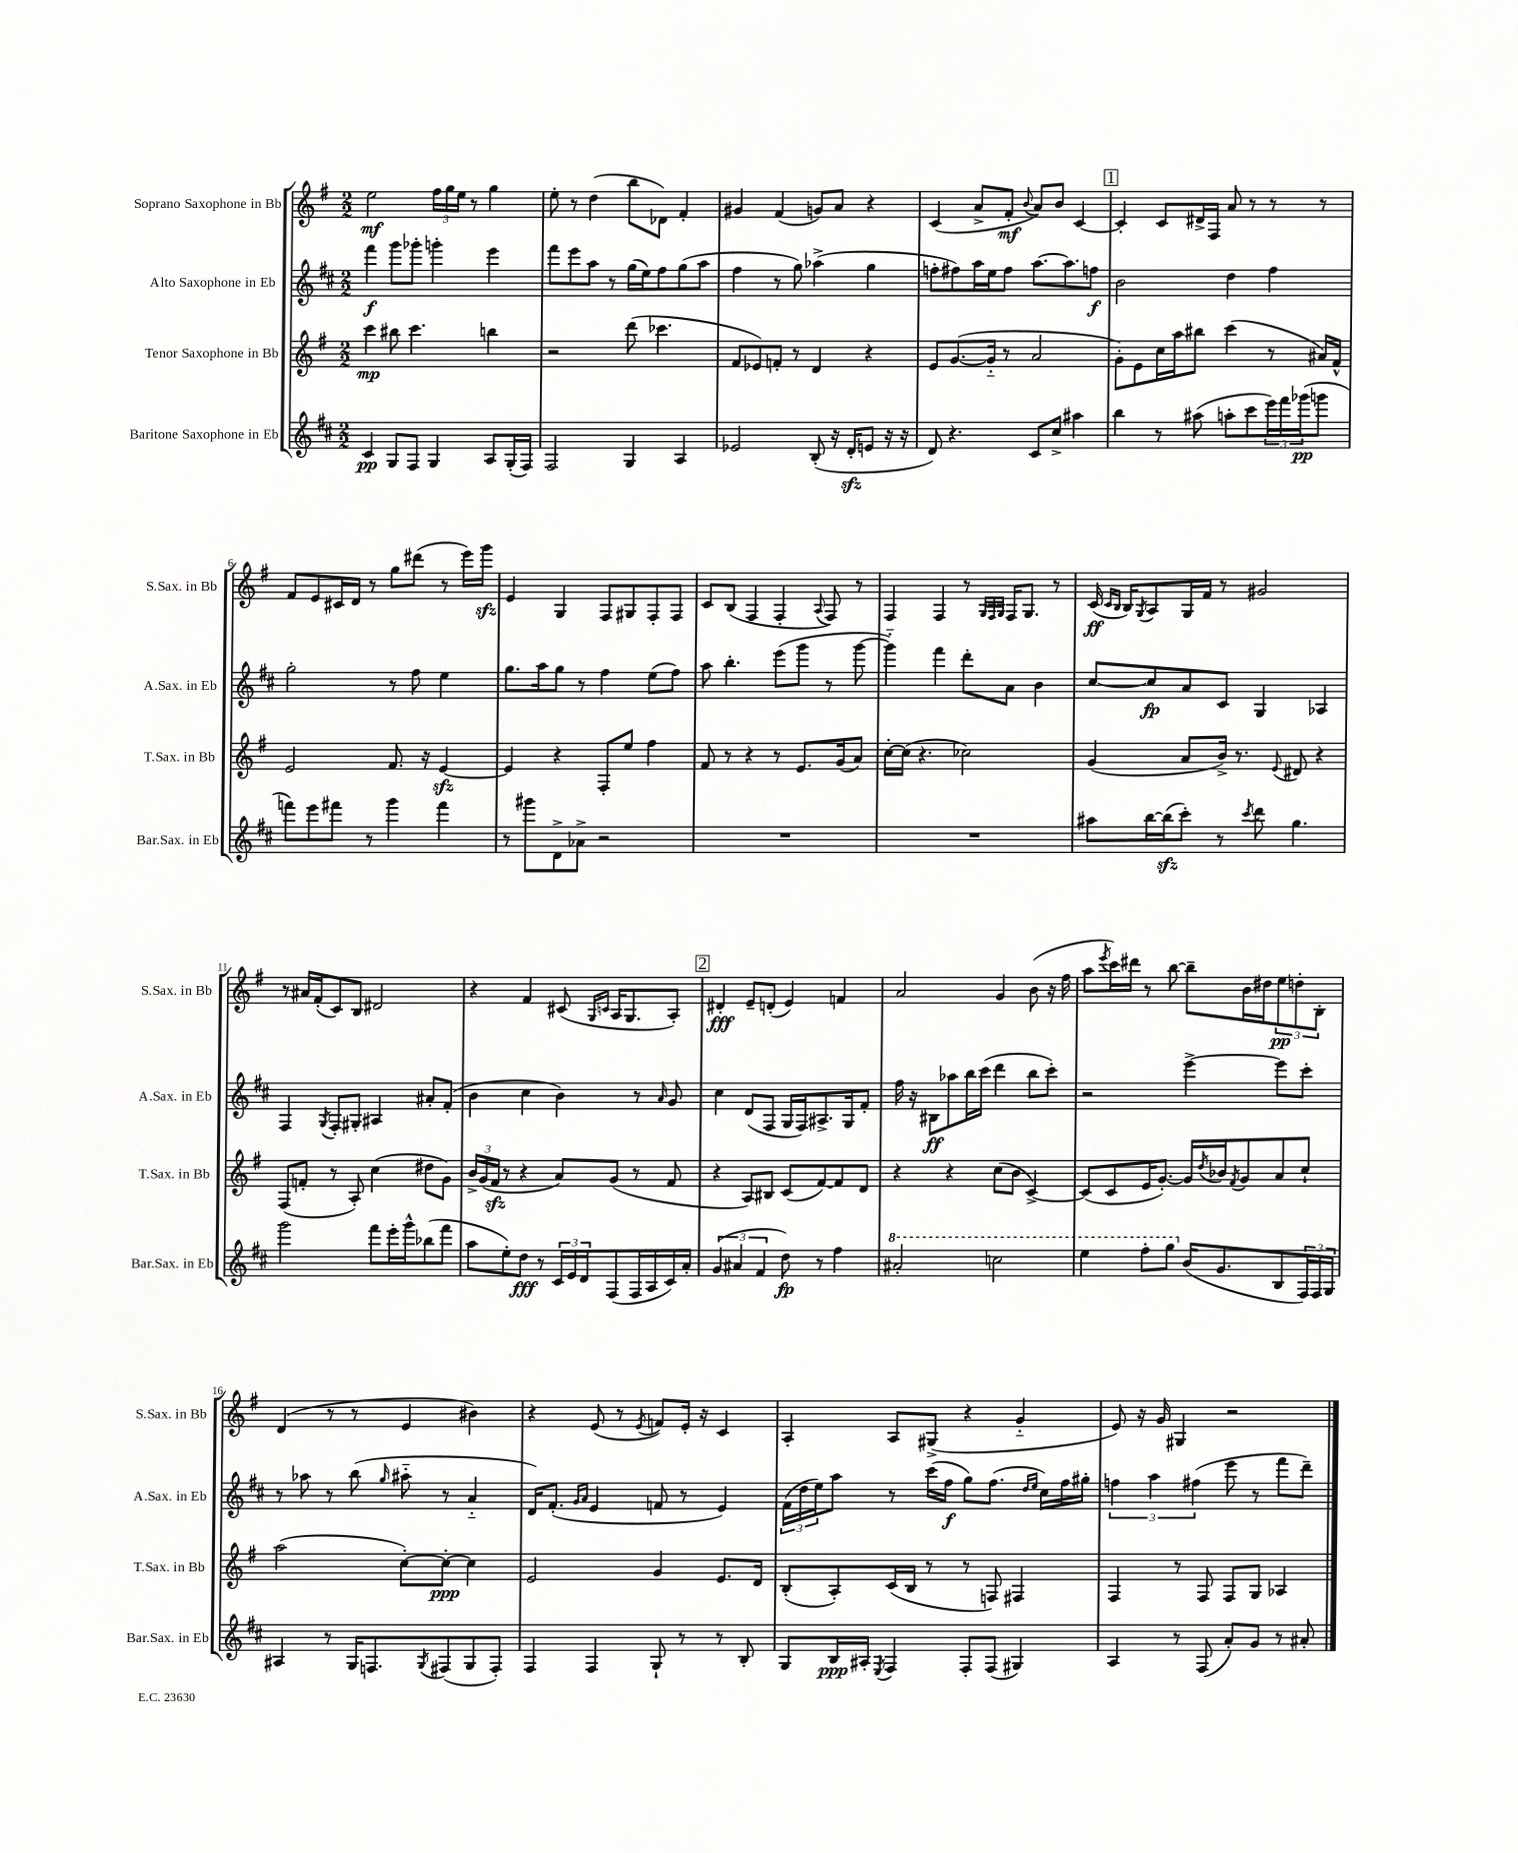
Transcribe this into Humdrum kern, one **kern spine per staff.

**kern	**dynam	**kern	**dynam	**kern	**dynam	**kern	**dynam
*part4	*part4	*part3	*part3	*part2	*part2	*part1	*part1
*staff4	*staff4	*staff3	*staff3	*staff2	*staff2	*staff1	*staff1
*I"Baritone Saxophone in Eb	*	*I"Tenor Saxophone in Bb	*	*I"Alto Saxophone in Eb	*	*I"Soprano Saxophone in Bb	*
*I'Bar.Sax. in Eb	*	*I'T.Sax. in Bb	*	*I'A.Sax. in Eb	*	*I'S.Sax. in Bb	*
*clefG2	*	*clefG2	*	*clefG2	*	*clefG2	*
*k[f#c#]	*	*k[f#]	*	*k[f#c#]	*	*k[f#]	*
*M2/2	*	*M2/2	*	*M2/2	*	*M2/2	*
=1	=1	=1	=1	=1	=1	=1	=1
4c#/	pp	4ccc\	mp	4fff#\	f	2ee\	mf
8G/L	.	8bb#X\	.	8ggg\L	.	.	.
8F#/J	.	4.ccc\	.	8ggg-X'\J	.	.	.
4G/	.	.	.	4gggn'\	.	24ff#\LL	.
.	.	.	.	.	.	24gg\	.
.	.	.	.	.	.	24ee\JJ	.
.	.	.	.	.	.	8r	.
8A/L	.	4bbn\	.	4eee\	.	4gg\	.
(16G'/L	.	.	.	.	.	.	.
16F#/JJ)	.	.	.	.	.	.	.
=2	=2	=2	=2	=2	=2	=2	=2
2F#/	.	2r	.	8fff#\L	.	8ee'\	.
.	.	.	.	8eee\	.	8r	.
.	.	.	.	8aa\J	.	(4dd\	.
.	.	.	.	8r	.	.	.
4G/	.	(8ddd\	.	(16gg\LL	.	8bb\L	.
.	.	.	.	16ee\J)	.	.	.
.	.	4.ccc-X\	.	8ff#\	.	8d-X\J)	.
4A/	.	.	.	(8gg\	.	4f#'/	.
.	.	.	.	8aa\J	.	.	.
=3	=3	=3	=3	=3	=3	=3	=3
2e-X/	.	8f#/L	.	4ff#\	.	4g#X/	.
.	.	8e-X/)	.	.	.	.	.
.	.	8fn'/J	.	8r	.	(4f#/	.
.	.	8r	.	8gg\)	.	.	.
(8B'/	.	4d/	.	(4aa-X^\	.	8gn/L)	.
16r	.	.	.	.	.	8a/J	.
16dzz'/KL	.	.	.	.	.	.	.
8en/J	.	4r	.	4gg\	.	4r	.
16r	.	.	.	.	.	.	.
16r	.	.	.	.	.	.	.
=4	=4	=4	=4	=4	=4	=4	=4
8d/)	.	8e/L	.	8ffn'\L	.	(4c/	.
4.r	.	([8.g/	.	8ff#X\)	.	.	.
.	.	.	.	16aa\L	.	8a^/L	.
.	.	16g/Jk]	.	16ee\J	.	.	.
.	.	8r	.	8ff#\J	.	8f#'/J	mf
.	.	.	.	.	.	8qqb/	.
8c#/L	.	2a/	.	[8.aa\L	.	8a/L)	.
8cc#^/J	.	.	.	.	.	8b/J	.
.	.	.	.	8.aa\]	.	.	.
4aa#X\	.	.	.	.	.	[4c/	.
.	.	.	.	8ffn\J	f	.	.
!!LO:REH:place=s1:t=1
=5	=5	=5	=5	=5	=5	=5	=5
4bb\	.	8g'\L)	.	2b\	.	4c'/]	.
.	.	8e\	.	.	.	.	.
8r	.	16cc\L	.	.	.	8c/L	.
.	.	16aa\J	.	.	.	.	.
(8aa#X\	.	8bb#X\J	.	.	.	16d#X^/L	.
.	.	.	.	.	.	16F#/JJ	.
8aan'\L	.	(4ccc\	.	4dd\	.	8a/	.
8ccc#\	.	.	.	.	.	8r	.
24eee\L)	.	8r	.	4ff#\	.	8r	.
24fff#\	.	.	.	.	.	.	.
(24ggg-X\J	pp	.	.	.	.	.	.
8gggn\J	.	16a#X/LL)	.	.	.	8r	.
.	.	16f#^^/JJ	.	.	.	.	.
!!LO:LB:g=z
=6	=6	=6	=6	=6	=6	=6	=6
8fffn\L)	.	2e/	.	2gg'\	.	8f#/L	.
8eee\	.	.	.	.	.	8e/	.
8fff#X\J	.	.	.	.	.	16c#X/L	.
.	.	.	.	.	.	16d/JJ	.
8r	.	.	.	.	.	8r	.
4ggg\	.	8.f#/	.	8r	.	8gg\L	.
.	.	.	.	8ff#\	.	(8ddd#X\J	.
.	.	16r	.	.	.	.	.
4fff#\	.	[4ezz/	.	4ee\	.	8r	.
.	.	.	.	.	.	16eee\LL)	.
.	.	.	.	.	.	16gggzz\JJ	.
=7	=7	=7	=7	=7	=7	=7	=7
8r	.	4e/]	.	8.gg\L	.	4e/	.
8ggg#X\L	.	.	.	.	.	.	.
.	.	.	.	16aa\k	.	.	.
8d^\	.	4r	.	8gg\J	.	4G/	.
8a-X^\J	.	.	.	8r	.	.	.
2r	.	8F#'/L	.	4ff#\	.	8F#/L	.
.	.	8ee/J	.	.	.	8G#X/	.
.	.	4ff#\	.	(8ee\L	.	8F#'/	.
.	.	.	.	8ff#\J)	.	8F#/J	.
=8	=8	=8	=8	=8	=8	=8	=8
1r	.	8f#/	.	8aa\	.	8c/L	.
.	.	8r	.	4.bb'\	.	(8B/J	.
.	.	4r	.	.	.	4F#/	.
.	.	8r	.	(8eee\L	.	4F#'/	.
.	.	8.e/L	.	8ggg\J	.	.	.
.	.	.	.	.	.	8qqA/	.
.	.	.	.	8r	.	8F#/)	.
.	.	(16g/k	.	.	.	.	.
.	.	8a/J)	.	[8ggg\	.	8r	.
=9	=9	=9	=9	=9	=9	=9	=9
1r	.	[16cc'\LL	.	4ggg\])	.	4F#/	.
.	.	(16cc\JJ]	.	.	.	.	.
.	.	4.r	.	.	.	.	.
.	.	.	.	4fff#\	.	4F#/	.
.	.	2cc-X\)	.	8ddd'\L	.	8r	.
.	.	.	.	.	.	32qqG/LLL	.
.	.	.	.	.	.	32qqF#/	.
.	.	.	.	.	.	32qqG/JJJ	.
.	.	.	.	8a\J	.	16F#/KL	.
.	.	.	.	.	.	8.G/J	.
.	.	.	.	4b\	.	.	.
.	.	.	.	.	.	8r	.
=10	=10	=10	=10	=10	=10	=10	=10
8aa#X\L	.	(4g/	.	[8cc#/L	.	(16c/	ff
.	.	.	.	.	.	16qqc/LL	.
.	.	.	.	.	.	16qqB/JJ	.
.	.	.	.	.	.	16B/KL)	.
.	.	.	.	.	.	8qG/	.
[16bb\L	.	.	.	8cc#/]	fp	8A/	.
(16bbzz\J]	.	.	.	.	.	.	.
8ccc#'\J)	.	8a/L	.	8a/	.	16G/L	.
.	.	.	.	.	.	16f#/JJ	.
8r	.	16b^/Jk)	.	8c#/J	.	8r	.
.	.	8.r	.	.	.	.	.
8qccc#/	.	.	.	.	.	.	.
8ddd\	.	.	.	4G/	.	2g#X/	.
.	.	8qqe/	.	.	.	.	.
4.gg\	.	8d#X/	.	.	.	.	.
.	.	4r	.	4A-X/	.	.	.
!!LO:LB:g=z
=11	=11	=11	=11	=11	=11	=11	=11
2ggg\	.	(8F#/L	.	4F#/	.	8r	.
.	.	8fn'/J	.	.	.	16a#X/LL	.
.	.	.	.	.	.	(16f#'/J	.
.	.	.	.	8qG/	.	.	.
.	.	8r	.	8F#'/L	.	8c/)	.
.	.	8A'/)	.	8G#X'/J	.	8B/J	.
8fff#\L	.	(4cc\	.	4A#X/	.	2d#X/	.
16eee'\L	.	.	.	.	.	.	.
16ggg^^\J	.	.	.	.	.	.	.
(8bb-X\	.	8dd#X\L	.	8a#X'/L	.	.	.
8fff#\J	.	8g\J)	.	(8f#'/J	.	.	.
=12	=12	=12	=12	=12	=12	=12	=12
8aa\L	.	24b^/LL	.	4b\	.	4r	.
.	.	(24g/	.	.	.	.	.
.	.	24f#zz/JJ	.	.	.	.	.
8ee'\)	.	8r	.	.	.	.	.
8dd\J	fff	4r	.	4cc#\	.	4f#/	.
8r	.	.	.	.	.	.	.
24c#/LL	.	8a/L)	.	4b\)	.	(8c#X/	.
24e/	.	.	.	.	.	.	.
24d/J	.	.	.	.	.	.	.
.	.	.	.	.	.	16qqG/LL	.
.	.	.	.	.	.	16qqcn/JJ	.
(8F#/	.	(8g/J	.	.	.	16A/KL	.
.	.	.	.	.	.	8.G/	.
16F#/L	.	8r	.	8r	.	.	.
16A/	.	.	.	.	.	.	.
.	.	.	.	16qqa/	.	.	.
16c#/)	.	8f#/	.	8g/	.	8A'/J)	.
16a'/JJ	.	.	.	.	.	.	.
!!LO:REH:place=s1:t=2
=13	=13	=13	=13	=13	=13	=13	=13
(6g/	.	4r	.	4cc#\	.	4d#X'/	fff
6a#X/	.	.	.	.	.	.	.
.	.	8A/L)	.	(8d/L	.	8e~/L	.
6f#/	.	.	.	.	.	.	.
.	.	8B#X/J	.	8F#/J	.	(8dn'/J	.
8dd\)	fp	(8c/L	.	16G/LL	.	4e/)	.
.	.	.	.	16F#/J)	.	.	.
8r	.	[8f#/)	.	8.A#X^/	.	.	.
4ff#\	.	8f#/]	.	.	.	4fn/	.
.	.	.	.	16G/k	.	.	.
.	.	8d/J	.	8f#'/J	.	.	.
=14	=14	=14	=14	=14	=14	=14	=14
*8va	*	*	*	*	*	*	*
2aa#X'/	.	4r	.	16ff#\	.	2a/	.
.	.	.	.	16r	.	.	.
.	.	.	.	8B#X\L	ff	.	.
.	.	4r	.	8aa-X\	.	.	.
.	.	.	.	16bb\L	.	.	.
.	.	.	.	(16ccc#\JJ	.	.	.
2cccn\	.	(8cc\L	.	4ddd\	.	4g/	.
.	.	8b\J	.	.	.	.	.
.	.	[4c^/)	.	8bb\L	.	(8b\	.
.	.	.	.	8ccc#'\J)	.	16r	.
.	.	.	.	.	.	16ff#\	.
=15	=15	=15	=15	=15	=15	=15	=15
4eee\	.	(8c/L]	.	2r	.	8aa\L	.
.	.	.	.	.	.	8qeee/	.
.	.	8c/	.	.	.	16ccc\L)	.
.	.	.	.	.	.	16ddd#X\JJ	.
8fff#'\L	.	16e/K	.	.	.	8r	.
.	.	[8.g'/J)	.	.	.	.	.
8ggg\J	.	.	.	.	.	[8bb\	.
*X8va	*	*	*	*	*	*	*
(16b/KL	.	16g/LL]	.	[4eee^\	.	8bb~\L]	.
.	.	8qdd/	.	.	.	.	.
8.g/	.	16b-X/J	.	.	.	.	.
.	.	8qf#/	.	.	.	.	.
.	.	8g/	.	.	.	16b\L	.
.	.	.	.	.	.	16dd#X\J	.
8B/	.	8a/	.	8eee\L]	.	12ee\	pp
.	.	.	.	.	.	12ddn'\	.
24F#/L)	.	8cc`/J	.	8ccc#'\J	.	.	.
24F#/	.	.	.	.	.	12B'\J	.
24G/JJ	.	.	.	.	.	.	.
!!LO:LB:g=z
=16	=16	=16	=16	=16	=16	=16	=16
4A#X/	.	(2aa\	.	8r	.	(4d/	.
.	.	.	.	8aa-X\	.	.	.
8r	.	.	.	8r	.	8r	.
16G/KL	.	.	.	(8bb\	.	8r	.
8.Fn/	.	.	.	.	.	.	.
.	.	.	.	16qqgg/	.	.	.
.	.	[8cc'\L)	.	8aa#X\	.	4e/	.
8qG/	.	.	.	.	.	.	.
(8F#X/	.	8cc'\J_	ppp	8r	.	.	.
8G/	.	4cc\]	.	4a/	.	4b#X\)	.
8F#'/J)	.	.	.	.	.	.	.
=17	=17	=17	=17	=17	=17	=17	=17
4F#/	.	2e/	.	16d/KL)	.	4r	.
.	.	.	.	(8.f#'/J	.	.	.
.	.	.	.	16qqg/LL	.	.	.
.	.	.	.	16qqa/JJ	.	.	.
4F#/	.	.	.	4e/	.	(8e/	.
.	.	.	.	.	.	8r	.
.	.	.	.	.	.	8qe/	.
8G`/	.	4g/	.	8fn/	.	8fn/L)	.
8r	.	.	.	8r	.	16e'/Jk	.
.	.	.	.	.	.	16r	.
8r	.	8.e/L	.	4e/)	.	4c/	.
8B'/	.	.	.	.	.	.	.
.	.	16d/Jk	.	.	.	.	.
=18	=18	=18	=18	=18	=18	=18	=18
8G/L	.	(8B'/L	.	(24f#\LL	.	4A'/	.
.	.	.	.	24dd\	.	.	.
.	.	.	.	24ee\J)	.	.	.
16B/L	ppp	8A'/)	.	8aa\J	.	.	.
16A#X'/JJ	.	.	.	.	.	.	.
8qE/	.	.	.	.	.	.	.
4F#/	.	(16c/L	.	8r	.	8A/L	.
.	.	16B/JJ	.	.	.	.	.
.	.	8r	.	(16ccc#\LL	.	(8G#X^/J	.
.	.	.	.	16ff#\JJ	f	.	.
8F#'/L	.	8r	.	8gg\L)	.	4r	.
(8F#/J	.	8Fn/)	.	(8.ff#\J	.	.	.
4G#X/)	.	4F#X/	.	.	.	4g/	.
.	.	.	.	16qqdd/LL	.	.	.
.	.	.	.	16qqee/JJ	.	.	.
.	.	.	.	16cc#\LL)	.	.	.
.	.	.	.	16ff#\	.	.	.
.	.	.	.	16gg#X'\JJ	.	.	.
=19	=19	=19	=19	=19	=19	=19	=19
4A/	.	4F#/	.	6ffn\	.	8e/)	.
.	.	.	.	.	.	16r	.
.	.	.	.	6aa\	.	.	.
.	.	.	.	.	.	16g/	.
8r	.	8r	.	.	.	4G#X/	.
.	.	.	.	(6ff#X\	.	.	.
(8F#/	.	8F#/	.	.	.	.	.
8a'/L)	.	8F#/L	.	8eee\	.	2r	.
8g/J	.	8G/J	.	8r	.	.	.
8r	.	4A-X/	.	8fff#\L	.	.	.
8a#X'/	.	.	.	8ddd~\J)	.	.	.
==	==	==	==	==	==	==	==
*-	*-	*-	*-	*-	*-	*-	*-
